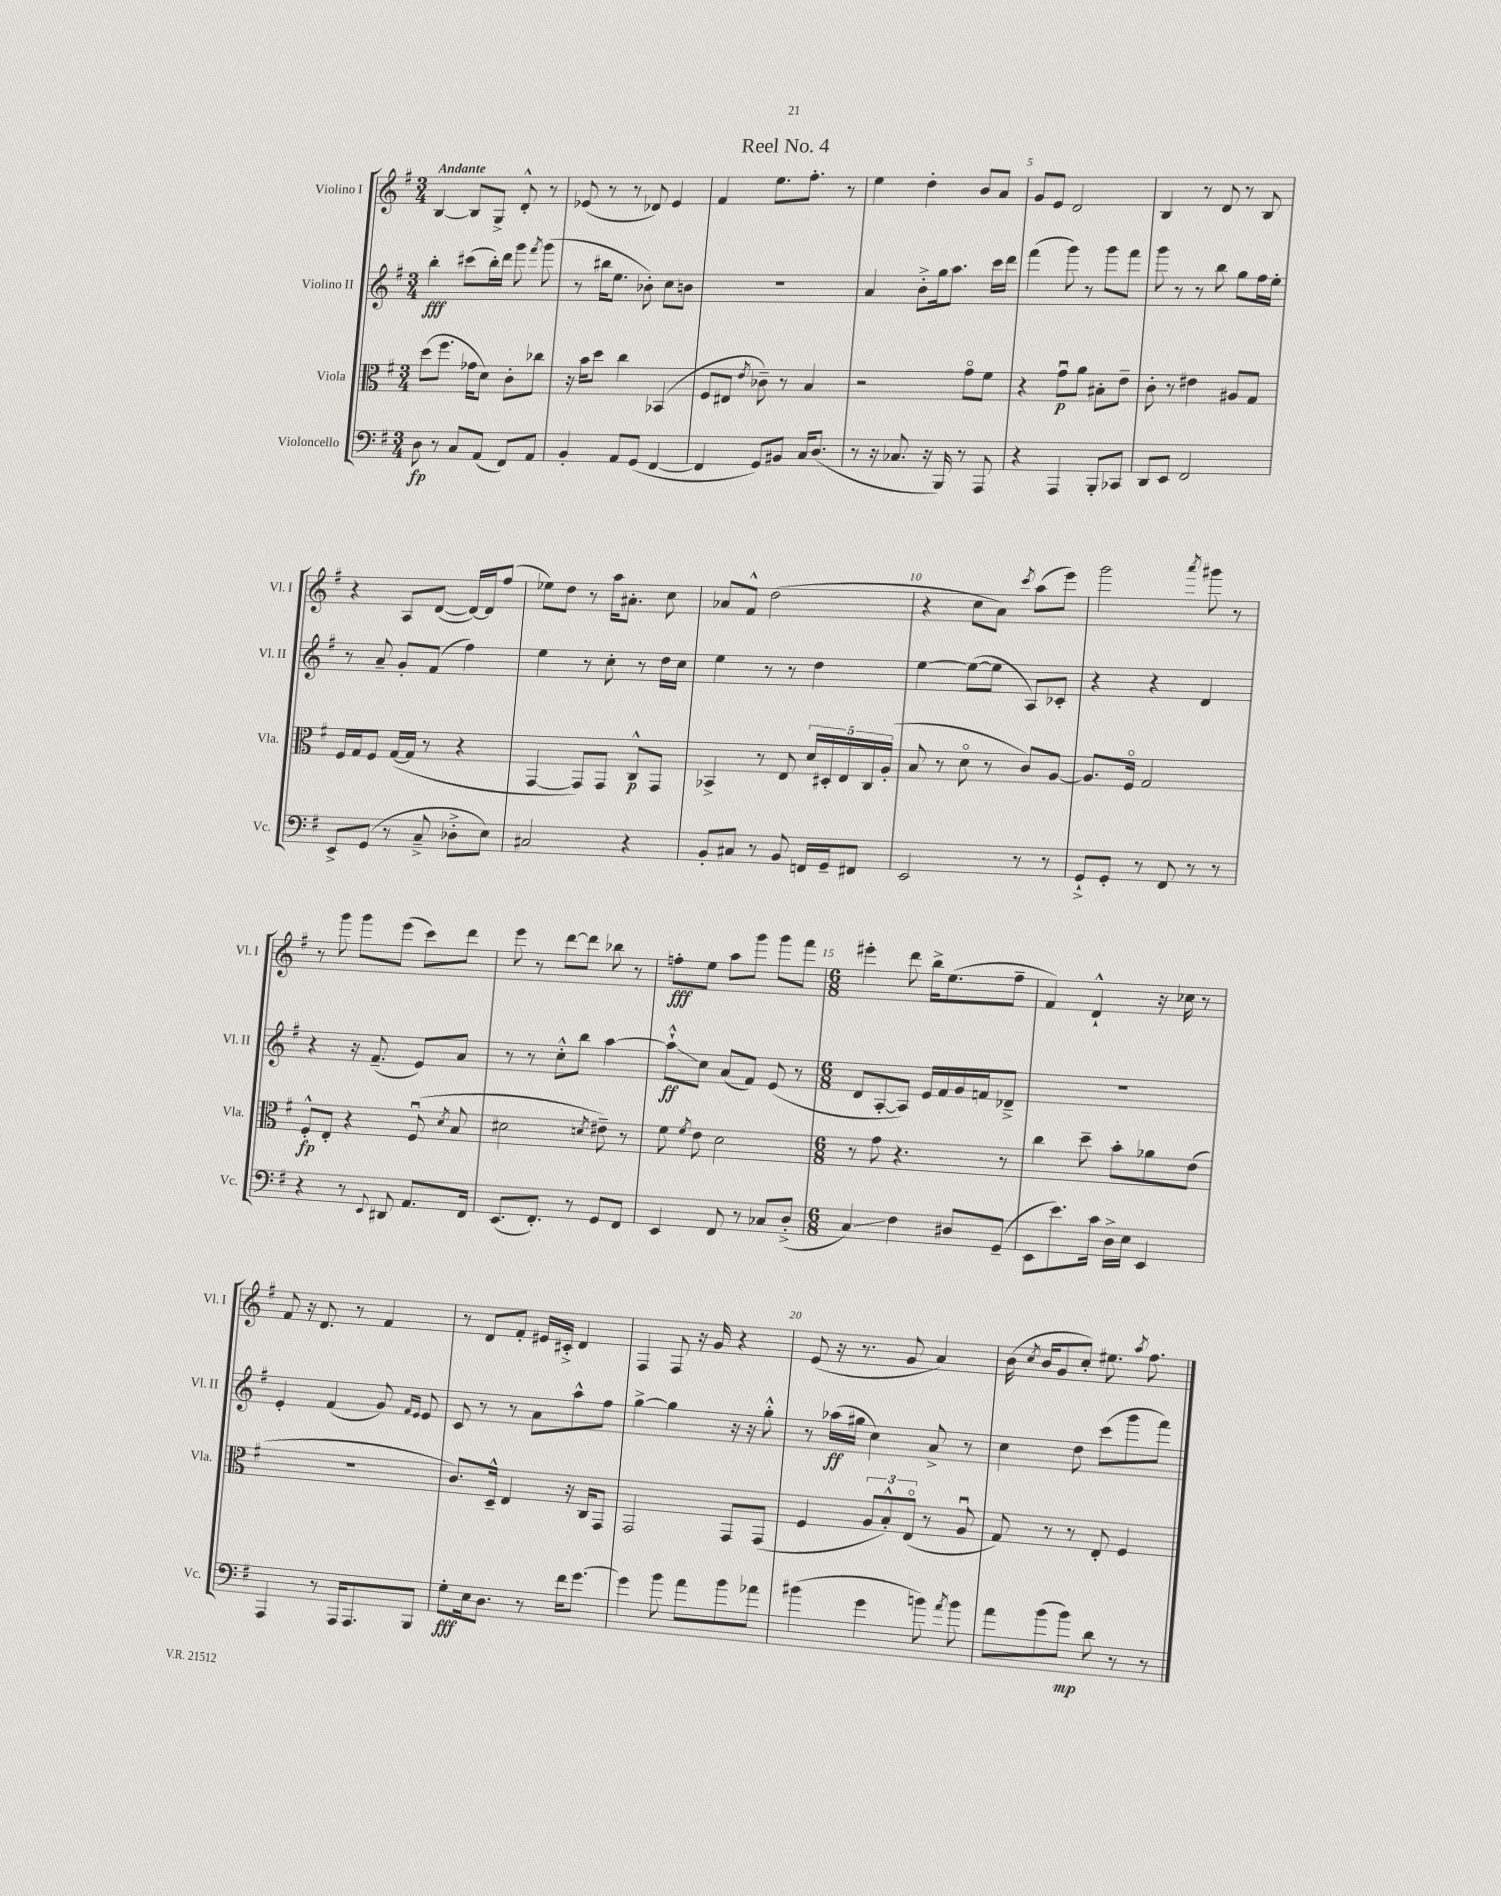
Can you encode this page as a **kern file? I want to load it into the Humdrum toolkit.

**kern	**kern	**kern	**kern
*staff4	*staff3	*staff2	*staff1
*clefF4	*clefC3	*clefG2	*clefG2
*k[f#]	*k[f#]	*k[f#]	*k[f#]
*M3/4	*M3/4	*M3/4	*M3/4
8D	(8dd	4bb'	[4B
8r	8.ff#	.	.
8C	.	(8ccc#	8B]
.	16g-	.	.
(8AA	8d)	16bb')	8G^
.	.	16ddd	.
8FF#)	8c'	8ggg	8d'^^
.	.	8qfff#	.
8AA	8cc-	(8ggg	8r
=	=	=	=
4BB'	16r	8r	(8e-
.	16b	.	.
.	8dd	16bb#	8r
.	.	8.ee	.
8AA	4cc	.	8r
(8GG	.	8b-')	8d-)
[4FF#	(4BB-	8cc	4e-
.	.	8b	.
=	=	=	=
4FF#]	8F#	2.r	4f#
.	8E#	.	.
.	8qe	.	.
8GG)	8c-~)	.	8.ee
8BB#	8r	.	.
.	.	.	8.ff#'
16C	4B	.	.
(8.D	.	.	.
.	.	.	8r
=	=	=	=
8r	2r	4a	4ee
16r	.	.	.
8.C-	.	.	.
.	.	8b'^	4dd'
16r	.	16gg	.
16BBB)	.	8.aa	.
8r	8go	.	8b
8AAA	8f#	16ccc	8a
.	.	16ddd	.
=	=	=	=
4r	4r	(4fff#	8g
.	.	.	8e
4AAA	8gu	8ggg)	2d
.	8a	8r	.
8BBB'	8B#'	8ggg	.
8CC-	8e~	8fff#	.
=	=	=	=
8DD	8c'	8ggg	4B
8EE	8r	8r	.
2FF#	4e#	8r	8r
.	.	8bb	8d
.	8A#	8gg	8r
.	8G	16ff#	8B
.	.	16ee'	.
=	=	=	=
8EE^	16F#	8r	4r
.	16G	.	.
(8GG	8F#	8a~	.
8r	([16G	8g'	8A
.	16G]	.	.
8C~^	8r	(8f#	([8d
8D-'^	4r	4ff#)	16d_)
.	.	.	16d]
8E)	.	.	(8ff#
=	=	=	=
2C#	[4GG	4ee	8ee-)
.	.	.	8dd
.	8GG])	8r	8r
.	8GG	8cc'	16aa
.	.	.	8.a#'
4r	8C^^	8r	.
.	8GG	16dd	8cc
.	.	16cc	.
=	=	=	=
8BB'	4BB-^	4ee	8a-
8C#	.	.	8f#^^
8r	8r	8r	(2dd
8BB	8E	8r	.
16FF	20d	4dd	.
.	20D#'	.	.
16GG~	.	.	.
.	20E	.	.
8FF#	.	.	.
.	20C	.	.
.	(20A'	.	.
=	=	=	=
2EE	8B	[4ee	4r
.	8r	.	.
.	8do	(8ee_	8cc
.	8r	8ee]	8a)
.	.	.	8qccc
8r	8c)	8A)	(8aa
8r	[8A	8c-'	8eee)
=	=	=	=
8GG`^	8.A]	4r	2ggg
8GG'	.	.	.
.	16F#o	.	.
8r	2G	4r	.
8FF#	.	.	.
.	.	.	8qaaa
8r	.	4d	8ggg#
8r	.	.	8r
=	=	=	=
4r	8F#'^^	4r	8r
.	8E'	.	8ggg
8r	4r	16r	8ggg
.	.	(8.f#~	.
8qqEE	.	.	.
8DD#	.	.	(8eee
8.AA	(8F#u	8e)	8ccc)
.	8qd	.	.
.	8B	8a	8ddd
16FF#	.	.	.
=	=	=	=
(8.EE	2d#	8r	8eee
.	.	8r	8r
8.FF#')	.	.	.
.	.	8cc'^^	[8ddd
8r	.	8bb	8ddd]
.	8qd	.	.
8GG	8e#~)	[4aa	8bb-
8FF#	8r	.	8r
=	=	=	=
4EE	8f#	8aa`^^]	8ff'
.	8qf#	.	.
.	8e	8cc	8ee
8FF#	2d	(8a	8aa
8r	.	8f#)	8ggg
8C-	.	(8e	8ggg
(8D'^	.	8r	8fff#
=	=	=	=
*M6/8	*M6/8	*M6/8	*M6/8
4C)	8r	8d	4eee#'
.	8g	[8A'	.
4F#	4.r	8A])	8ddd
.	.	16e	16bb^
.	.	16f#	(8.ee
8D#	.	16g	.
.	.	16f	.
(8GG~	8r	8d-~^	8ff#~
=	=	=	=
8EE	4cc	2.r	4f#)
8.e)	.	.	.
.	8dd~	.	4d`^^
16c	.	.	.
16D^	8b'	.	.
16E	.	.	.
4EE	8a-	.	16r
.	.	.	16cc-
.	(8e	.	8r
=	=	=	=
4AAA	2.r	4e'	8f#
.	.	.	16r
.	.	.	8.d
8r	.	(4f#	.
16AAA	.	.	8r
8.AAA	.	.	.
.	.	8g)	4f#
.	.	16qqf#	.
.	.	16qqe	.
8BBB	.	8e	.
=	=	=	=
8G'	8.c)	8c	8r
16E	.	8r	8d
8.D	16D~^^	.	.
.	4E	8r	8f#'
8r	.	8a	16e#
.	.	.	16c#'^
16f#	16r	8aa^^	4d
[8.g	16C	.	.
.	8GG	8ff#	.
=	=	=	=
4g]	2GG	[4gg^	4F#
8b	.	4gg]	8F#
8a	.	.	16r
.	.	.	16g
8b	8GG	16r	4r
.	.	16r	.
8a-	(8GG	8gg'^^	.
=	=	=	=
(4b#	4F#	8r	(8e
.	.	(16aa-	16r
.	.	16gg#	8.r
4g	12A	4cc)	.
.	12B'^^)	.	.
.	.	.	8g
.	(12Eo	.	.
8b)	8r	8a^	4a)
8qa	.	.	.
8b	8Au	8r	.
=	=	=	=
8a	8G)	4cc	(16b
.	.	.	8qcc
.	.	.	16b
(8b	8r	.	8g
8b)	8r	8dd	8cc')
8d	8E'	(8ccc	8.ee#
8r	4F#	8ggg	.
.	.	.	8qaa
.	.	.	8.ff#
8r	.	8fff#)	.
==	==	==	==
*-	*-	*-	*-
